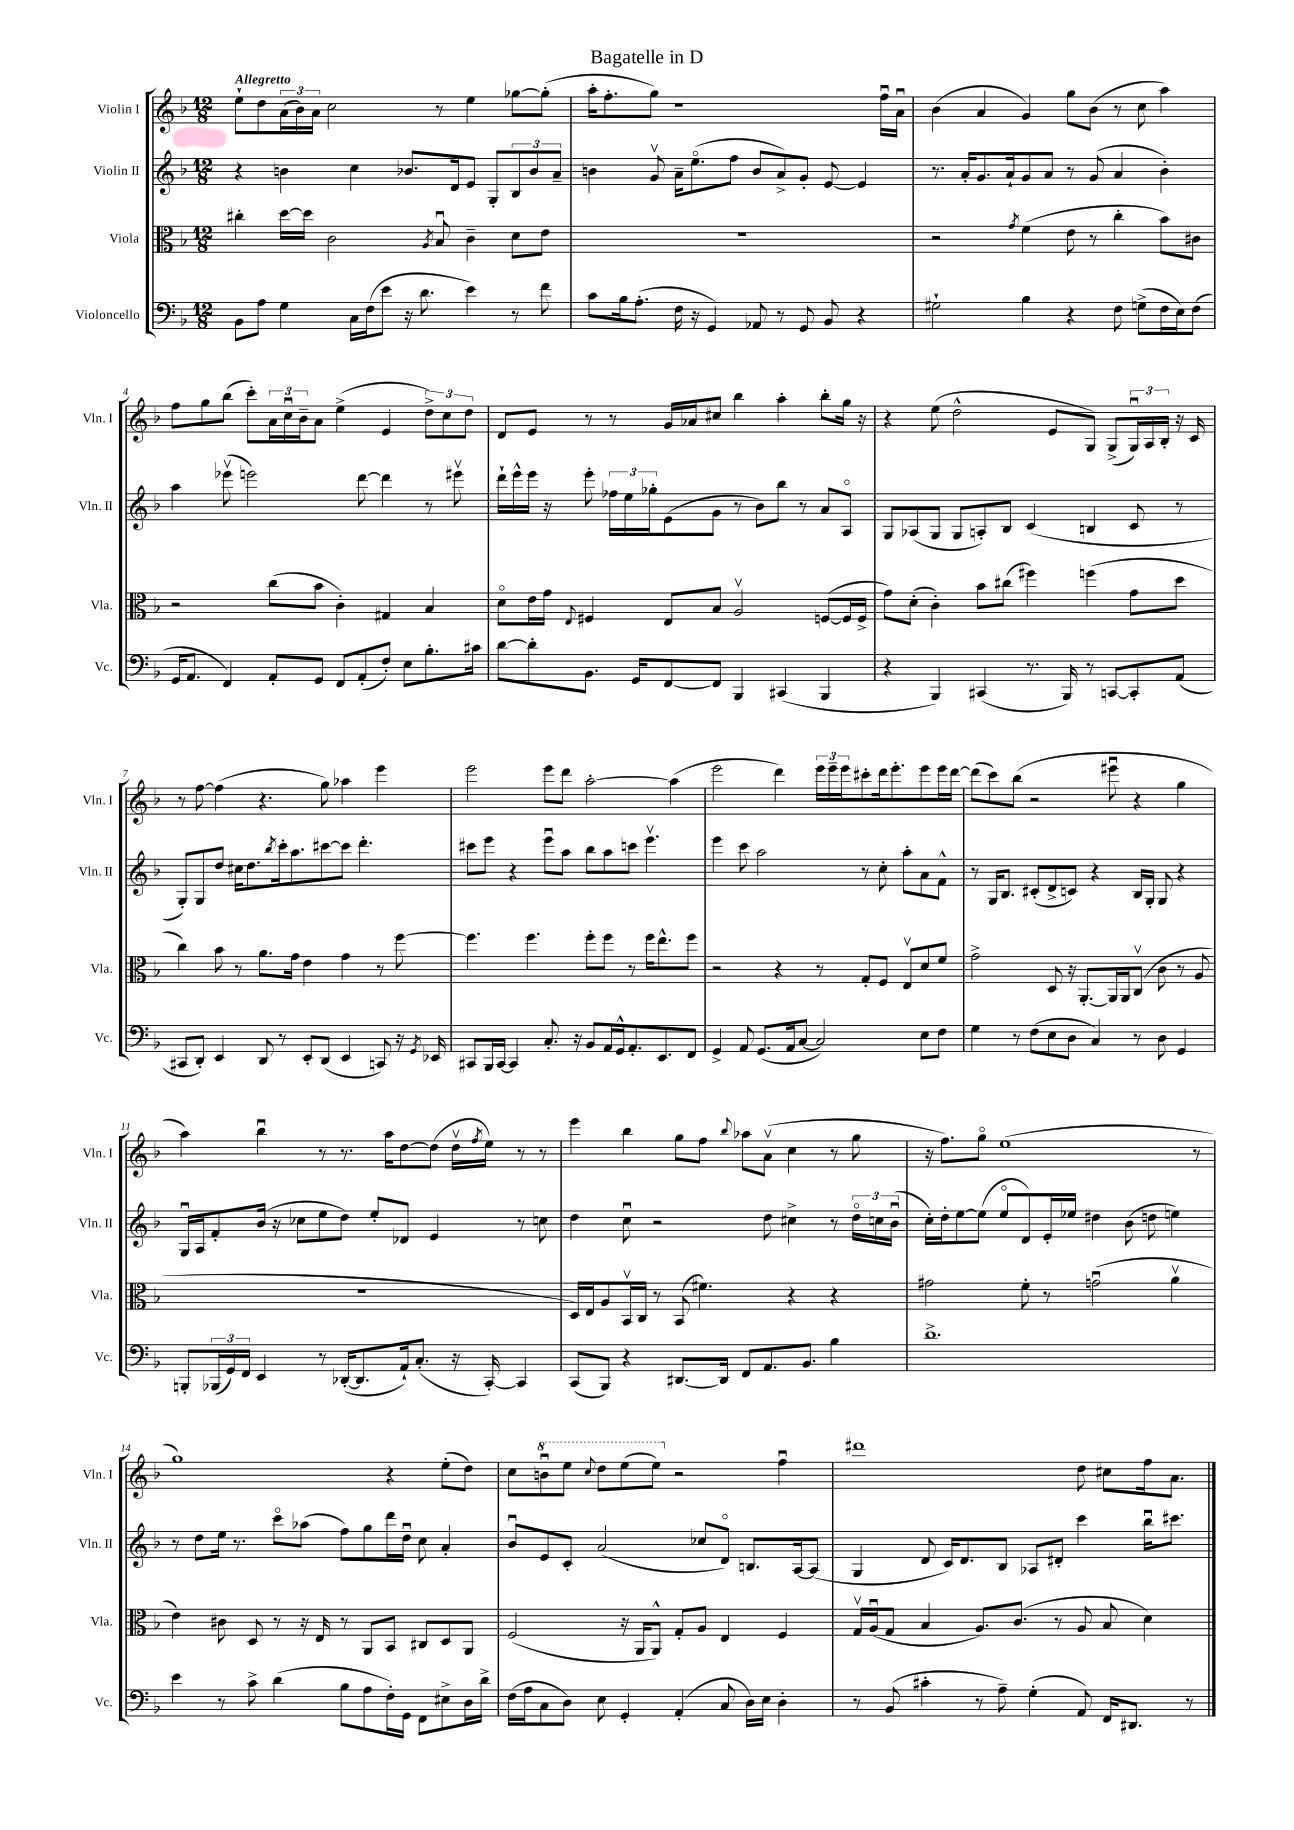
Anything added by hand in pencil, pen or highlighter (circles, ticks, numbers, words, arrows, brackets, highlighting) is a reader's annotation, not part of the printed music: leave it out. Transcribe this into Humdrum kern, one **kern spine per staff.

**kern	**kern	**kern	**kern
*part4	*part3	*part2	*part1
*staff4	*staff3	*staff2	*staff1
*I"Violoncello	*I"Viola	*I"Violin II	*I"Violin I
*I'Vc.	*I'Vla.	*I'Vln. II	*I'Vln. I
*clefF4	*clefC3	*clefG2	*clefG2
*k[b-]	*k[b-]	*k[b-]	*k[b-]
*M12/8	*M12/8	*M12/8	*M12/8
=1	=1	=1	=1
!	!	!	!LO:TX:a:B:t=Allegretto
8BB-\L	4cc#X'\	4r	8ee`\L
8A\J	.	.	8dd\
4G\	[16dd\LL	4bn\	(24a\L
.	.	.	24b-\)
.	16dd\JJ]	.	.
.	.	.	24a\JJ
.	2c\	.	2cc\
16C\LL	.	4cc\	.
(16F\J	.	.	.
8e\J	.	.	.
16r	.	8.b-X/L	.
8.d\	.	.	.
.	8qA/	.	.
.	8B-u/	.	8r
.	.	16d/k	.
4e\)	4c~\	8e/J	4ee\
.	.	8G'/L	.
8r	8d\L	12B-/	[8gg-X\L
.	.	12b-/	.
8f\	8e\J	.	(8gg-'\J]
.	.	12a~/J	.
=2	=2	=2	=2
8c\L	1.r	4bn\	16aa'\KL
.	.	.	8.ff'\
16B-\k	.	.	.
(8.A'\J	.	.	.
.	.	8gv/	8gg\J)
16F\	.	16a~\KL	1r
16r	.	(8.ee\	.
4GG/)	.	.	.
.	.	8ff\J	.
8AA-X/	.	8b/L	.
8r	.	8a^/)	.
8GG/	.	8g'/J	.
8BB-/	.	[8e/	.
4r	.	4e/]	.
.	.	.	16ffu\LL
.	.	.	16au\JJ
=3	=3	=3	=3
2G#X`\	2r	8.r	(4b-\
.	.	16a'/KL	.
.	.	8.g/	4a/
.	.	16a`/k	.
.	8qg/	.	.
4B-\	(4f\	8g/	4g/)
.	.	8a/J	.
4r	8e\	8r	8gg\L
.	8r	(8g/	(8b-\J
8F\	4cc'\	4a/	8r
(8Gn^\L	.	.	8cc\
16F\L	8b-\L)	4b-'\)	4aa\)
16E\J)	.	.	.
(8F\J	8c#X\J	.	.
!!LO:LB:g=z
=4	=4	=4	=4
16GG/KL	2r	4aa\	8ff\L
8.AA/J	.	.	.
.	.	.	8gg\
4FF/)	.	(8eee-Xv\	(8bb-\J
.	.	2eeen\)	8ccc'\L)
8AA'/L	(8cc\L	.	24a\L
.	.	.	24ccu\
.	.	.	24b-~\J
8GG/J	8b-\J	.	8a\J
8FF/L	4c'\)	.	(4ee^\
(8AA'/	.	[8ddd\	.
8F'/J)	4G#X/	4ddd\]	4e/
8E\L	.	.	.
8.B-'\	4B-/	8r	12dd^\L)
.	.	.	12cc\
.	.	8eee#Xv\	.
.	.	.	12dd\J
16c#X\Jk	.	.	.
=5	=5	=5	=5
[8d\L	8d\L	16ddd`\LL	8d/L
.	.	16eee^^\	.
8d'\]	16e\L	16eee\JJ	8e/J
.	16g\JJ	16r	.
.	8qqE/	.	.
8.BB-\J	4F#X/	8eee'\	8r
.	.	24ff-X\LL	8r
.	.	24ee\	.
16GG/KL	.	.	.
.	.	24gg-X'\J	.
[8FF/	8E/L	(8e\	16g/LL
.	.	.	16a-X/J
8FF/J]	8B-/J	8g\J	8cc#X/J
4BBB-/	2Av/	8r	4bb-\
.	.	8b-\L)	.
(4CC#X/	.	8bb-\J	4aa'\
.	.	8r	.
4BBB-/	([8Fn/L	8a/L	8bb-'\L
.	16F/L]	8A/J	16gg\Jk
.	16F^/JJ	.	16r
=6	=6	=6	=6
4r	8g\L)	8G/L	4r
.	(8d'\J	(8A-X/	.
4BBB-/)	4c'\)	8G/J	(8ee\
.	.	8G/L	2dd^^\
(4CC#X/	8b-\L	8An'/)	.
.	(8cc#X\J	8B-/J	.
8.r	4ff#X\)	(4c/	.
.	.	.	8e/L
16BBB-/)	.	.	.
8r	(4ffn\	4Bn/	8G/J)
[8CCn/L	.	.	(8G^/L
8CC'/]	8g\L	8c/	24Gu/L)
.	.	.	24A/
.	.	.	24B-'/JJ
(8AA/J	8dd\J	8r	16r
.	.	.	16c/
!!LO:LB:g=z
=7	=7	=7	=7
8CC#X/L	4cc\)	8G'/L)	8r
8DD'/J)	.	8G/	[8ff\
4EE/	8b-\	8dd/J	(4ff\]
.	8r	16cc#X\KL	.
.	.	8.dd\	.
8DD/	8.a\L	.	4.r
.	.	8qbb-/	.
8r	.	16ccc'\k	.
.	16g\Jk	8.aa\	.
8EE'/L	4e\	.	.
(8DD/J	.	[8ccc#X\	8gg\)
4EE/	4g\	8ccc#\J]	4aa-X\
.	.	4.ddd'\	.
8CCn/)	8r	.	4eee\
16r	[8ff\	.	.
8qGG/	.	.	.
16EE-X/	.	.	.
=8	=8	=8	=8
8CC#X/L	4.ff\]	8ccc#X\L	2eee\
16BBB-/L	.	8eee\J	.
[16CC#/JJ	.	.	.
4CC#/]	.	4r	.
.	4.ff\	.	.
8.C'/	.	8eeeu\L	8eee\L
.	.	8aa\J	8ddd\J
16r	.	.	.
8BB-/L	8ff'\L	8bb-\L	[2aa'\
16AA/L	8ff\J	8aa\	.
16GG^^/J	.	.	.
8.AA'/	8r	8cccn\J	.
.	16ff\KL	4.eeev\	.
8.EE/	8.ee^^\	.	.
.	.	.	(4aa\]
8FF/J	8ff\J	.	.
=9	=9	=9	=9
4GG^/	2r	4eee\	2eee\
8AA/	.	8ccc\	.
(8.GG/L	.	2aa\	.
.	4r	.	4ddd\)
16AA/k	.	.	.
[8C/J	.	.	.
2C/])	8r	.	24eee\LL
.	.	.	24eee~\
.	.	.	24eee\J
.	8G'/L	8r	8ccc#X'\
.	8F/J	8cc'\	16ddd\k
.	.	.	8.eee'\
.	8Ev/L	8aa'\L	.
8E\L	8d/	8a\	8eee\
8F\J	8f/J	8f^^\J	16eee\L
.	.	.	[16ddd\JJ
=10	=10	=10	=10
4G\	2g^\	8r	(8ddd\L]
.	.	16G/KL	8ccc\)
.	.	8.B-/J	.
8r	.	.	(8bb-\J
(8F\L	.	(8c#X'/L	2r
8E\	8D/	8d^/	.
8D\J	16r	8cn/J)	.
.	[8.AA'/L	.	.
4C/)	.	4r	.
.	16AA/L]	.	8eee#Xu\
.	16AA/J	.	.
8r	(8Cv/J	16B-/LL	4r
.	.	16G'/JJ	.
8D\	8c\	8G/	.
4GG/	8r	4r	4gg\
.	8A/	.	.
!!LO:LB:g=z
=11	=11	=11	=11
8BBBn'/L	1.r	16Gu/LL	4aa\)
.	.	16A/J	.
(24BBB-X/L	.	8f'/	.
24GG/)	.	.	.
24FF/JJ	.	.	.
4EE/	.	(16b-/Jk	4bb-u\
.	.	16r	.
.	.	8cc-X\L	.
8r	.	8ee\	8r
([16DD-X'/KL	.	8dd\J)	8.r
8.DD-/]	.	.	.
.	.	8ee'/L	.
.	.	.	16aa\KL
16AA`/k)	.	8d-X/J	[8dd\
(8.C'/J	.	.	.
.	.	4e/	(8dd\J]
16r	.	.	16ddv\LL
.	.	.	8qff/
[16CC'/)	.	.	16ee\JJ)
4CC/]	.	8r	8r
.	.	8ccn\	8r
=12	=12	=12	=12
(8CC/L	16D/LL)	4dd\	4eee\
.	16E/J	.	.
8BBB-/J)	8A/	.	.
4r	16BB-v/L	8ccu\	4bb-\
.	16C/JJ	.	.
.	8r	2r	.
[8.DD#X/L	(8BB-/	.	8gg\L
.	4.f#X\)	.	8ff\J
16DD#/Jk]	.	.	.
.	.	.	8qqbb-/
8FF/L	.	.	8aa-X\L
8.AA/	.	8dd\	(8av\J
.	4r	4cc#X^\	4cc\
8.BB-/J	.	.	.
4B-\	4r	8r	8r
.	.	24dd\LL	8gg\
.	.	24ccn\	.
.	.	(24b-u\JJ	.
=13	=13	=13	=13
1.d^	2g#X\	16cc'\LL)	16r
.	.	16dd'\J	8.ff\L)
.	.	[8ee\	.
.	.	(8ee\J]	8gg\J
.	.	8ee/L	(1ee
.	8f'\	8d/)	.
.	8r	16e'/L	.
.	.	16ee-X/JJ	.
.	(2gnu\	4dd#X\	.
.	.	(8b-\	.
.	.	8ddn\	.
.	4av\	4een\)	.
.	.	.	8r
!!LO:LB:g=z
=14	=14	=14	=14
4e\	4e\)	8r	1gg)
.	.	8dd\L	.
8r	8c#X\	16ee\Jk	.
.	.	8.r	.
8c^\	8D/	.	.
(4d\	8r	8ccc\L	.
.	16r	(8aa-X\J	.
.	16E/	.	.
8B-\L	8r	8ff\L)	.
8A\	8AA/L	8gg\	.
16F'\L)	8BB-/J	16ddd\L	4r
16GG\JJ	.	16ddu\JJ	.
8FF\L	8C#X/L	8cc\	.
8E#X^\	8D/	4a'/	(8ee'\L
16D\L	8AA/J	.	8dd\J)
16d^\JJ	.	.	.
=15	=15	=15	=15
(16F\LL	(2F/	8b-u/L	8cc\L
16A\J	.	.	.
*	*	*	*8va
8C\	.	8e/	8bbnu\
8D\J)	.	8c'/J	8eee\J
.	.	.	8qqccc/
8E\	.	(2a/	8ddd\L
4GG'/	16r	.	(8eee\
.	16AA/KL	.	.
.	8AA^^/J)	.	8eee\J)
*	*	*	*X8va
(4AA'/	8G'/L	.	2r
.	8A/J	8cc-X/L	.
8C/	4E/	8d/J)	.
16D\LL)	.	8.Bn/L	.
16E\JJ	.	.	.
4D'\	4F/	.	4ffu\
.	.	[16A/k	.
.	.	(8A/J]	.
=16	=16	=16	=16
8r	16Gv/LL	4G/	1ddd#X
.	(16Au/J	.	.
(8BB-/	8G/J	.	.
4c#X'\	4B-/	8d/	.
.	.	16c/KL)	.
.	.	8.d/	.
8r	8.A/L)	.	.
8A~\)	.	8B-/J	.
.	(8.c/J	.	.
(4G'\	.	8A-X/L	.
.	8r	8d#X'/J	.
8AA/)	8A/	4ccc\	8dd\
16FF/KL	8B-/	.	8cc#X\L
8.DD#X/J	.	.	.
.	4d\)	16bb-u\KL	16ff\k
.	.	8.ccc#X\J	8.a\J
8r	.	.	.
==	==	==	==
*-	*-	*-	*-
